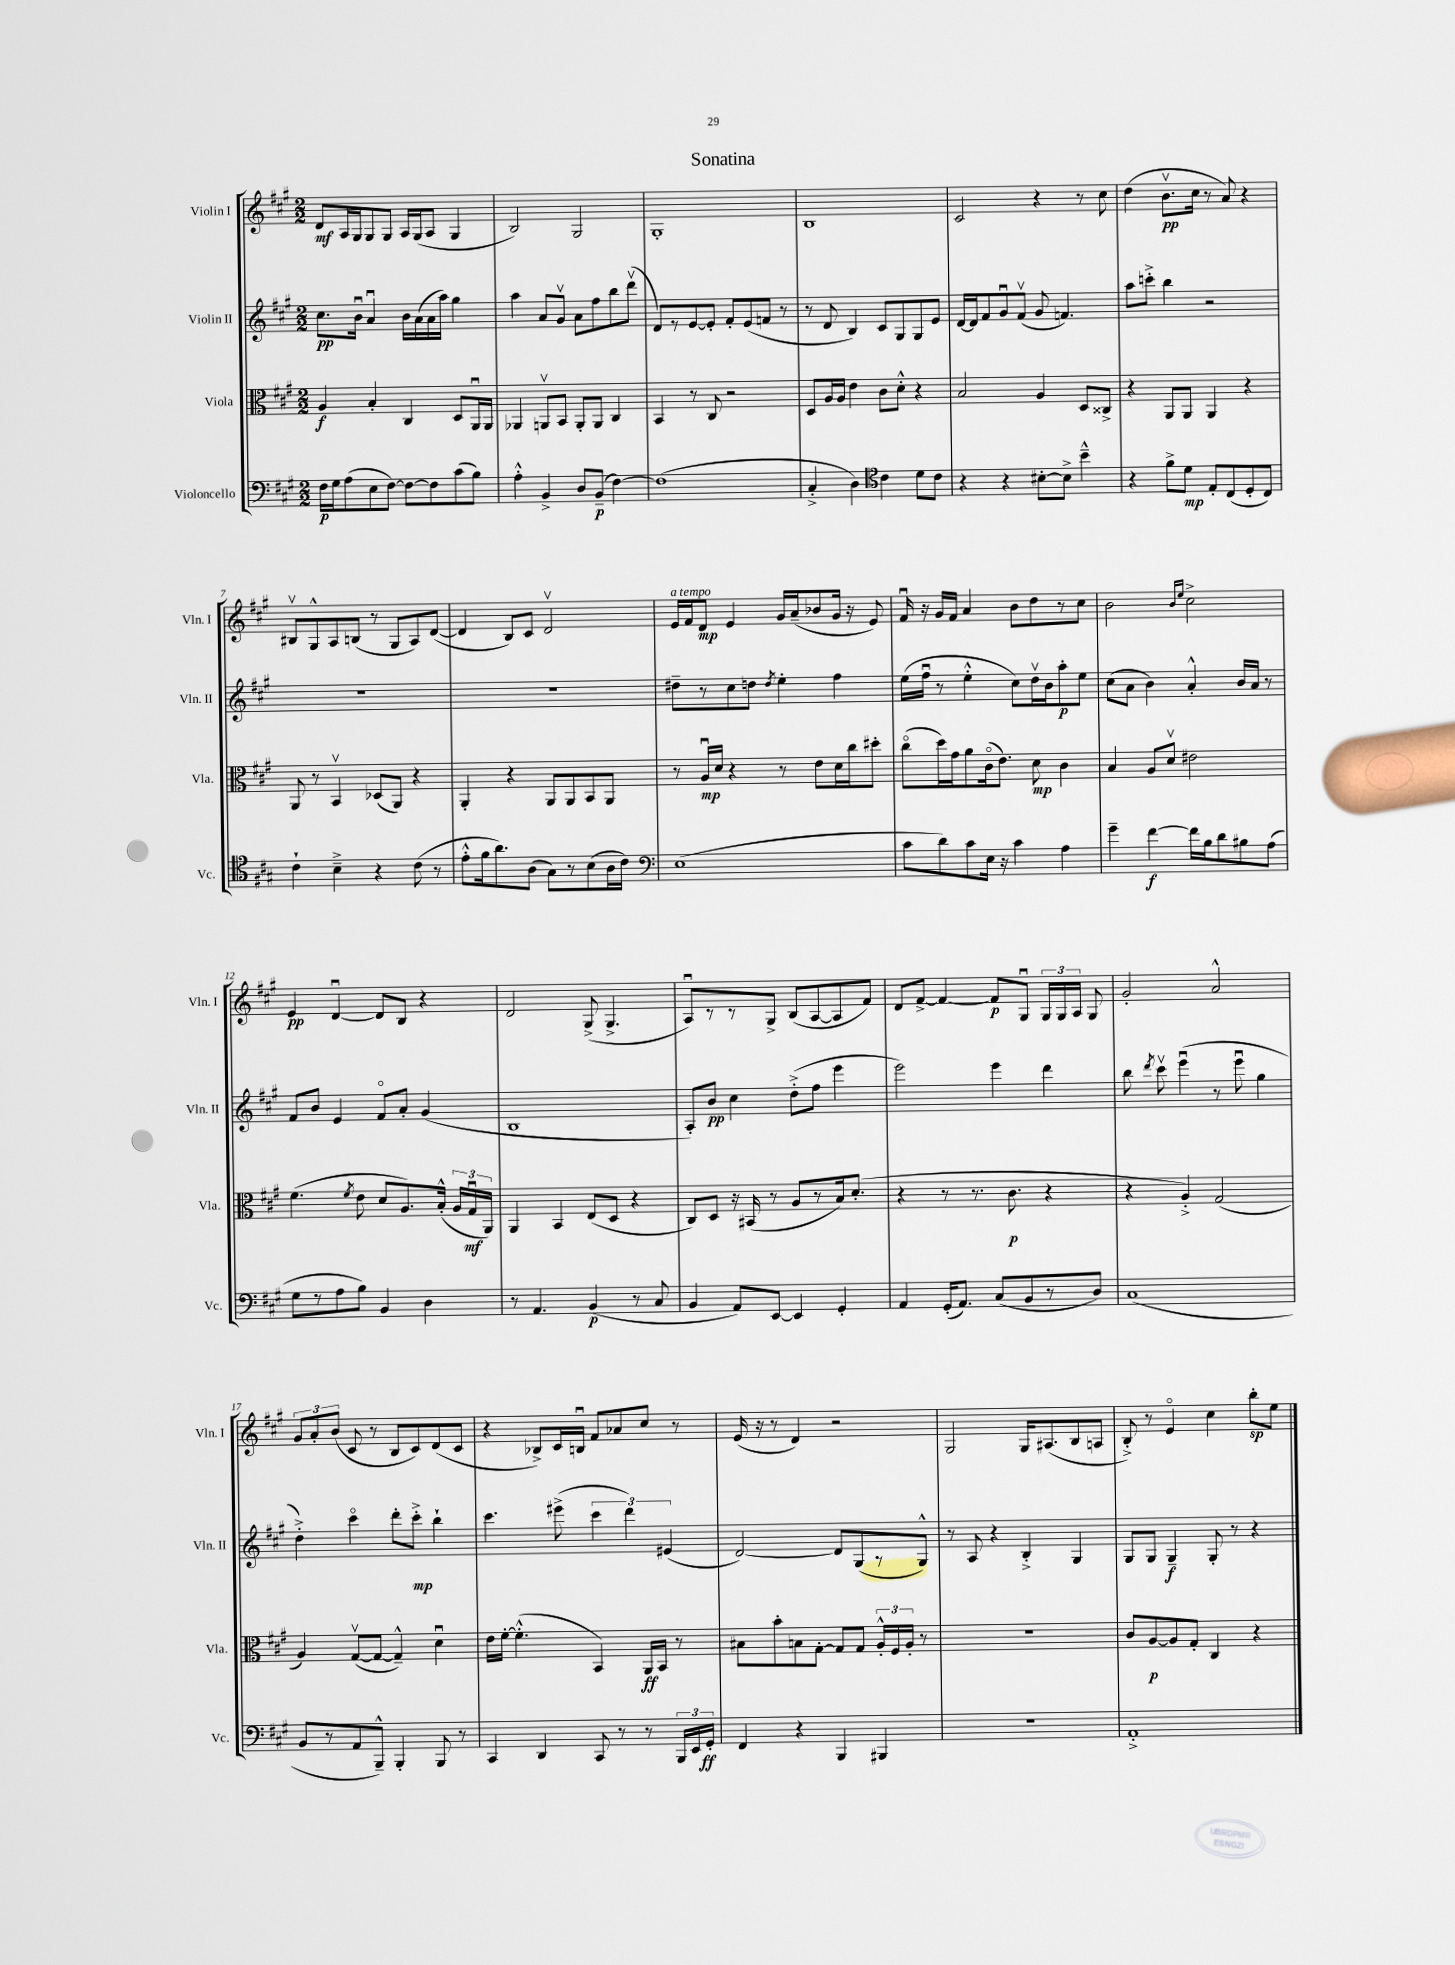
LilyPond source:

\header { title = "Sonatina" }
<<
\new StaffGroup <<
\new Staff = "s0" \with { instrumentName = "Violin I" shortInstrumentName = "Vln. I" } {
    \clef treble \key a \major \numericTimeSignature \time 2/2
    \autoBeamOff d'8[\mf a16 gis16 gis8 gis8] a16[ gis16( a8] gis4 |
    b2) gis2 |
    gis1-. |
    b1 |
    cis'2 r4 r8 cis''8 |
    d''4( b'8.[\upbow\pp cis''16] r8 a'8) r4 |
    bis8[\upbow gis8-^ a8 b8]( r8 gis8[ a8) d'8]~( |
    d'4 b8[) cis'8] d'2\upbow |
    e'16[^\markup { \italic "a tempo" } fis'16 d'8]\mp e'4 gis'16[ a'16--( bes'8 gis'16] r16 e'8) |
    fis'16\downbow r16 gis'16[ fis'16] a'4 b'8[ d''8 r8 cis''8] |
    b'2 \grace { b'16[ e''16] } cis''2-> |
    e'4\pp d'4~\downbow d'8[ b8] r4 |
    d'2 gis8->( gis4.-> |
    a8[\downbow) r8 r8 gis8]-> b8[( a8~ a8 fis'8]) |
    d'8[ fis'8]~-> fis'4~ fis'8[\p gis8]\downbow \tuplet 3/2 { gis16[ gis16 a16] } gis8 |
    gis'2-. a'2-^ |
    \tuplet 3/2 { gis'8[ a'8-. b'8]( } cis'8 r8 b8[ cis'8) d'8( cis'8] |
    r4 bes8[->) cis'16 b16]\downbow fis'8[ aes'8 cis''8] r8 |
    e'16( r16 r8 d'4) r2 |
    gis2 gis16[ ais8.( b8 a8] |
    b8-.->) r8 e'4\flageolet cis''4 b''8[-.\sp e''8] \bar "|." |
}
\new Staff = "s1" \with { instrumentName = "Violin II" shortInstrumentName = "Vln. II" } {
    \clef treble \key a \major \numericTimeSignature \time 2/2
    \autoBeamOff cis''8.[\pp b'16]\downbow a'4\downbow b'16[ a'16( a'16 a''16]) gis''4 |
    a''4 a'8[ gis'8]\upbow a'8[ fis''8 b''8 d'''8]\upbow( |
    d'8[) r8 e'8~ e'8]-. fis'8[-. e'8( f'8] r8 |
    r8 d'8 b4) cis'8[ gis8 gis8 e'8] |
    d'16[~ d'16 fis'8 gis'8\downbow fis'8]\upbow( gis'8 f'4.) |
    a''8[ c'''8]-.-> b''4 r2 |
    R1 |
    R1 |
    dis''8[-- r8 cis''8 d''8] \acciaccatura { d''8 } e''4-. fis''4 |
    e''16[( fis''16]\downbow r8 e''4-.-^ cis''8[) d''16\upbow b'16 a''8-.\p e''8] |
    cis''8[( a'8] b'4) a'4-.-^ b'16[ a'16] r8 |
    fis'8[ b'8] e'4 fis'8[\flageolet a'8]-. gis'4( |
    b1 |
    a8[-.) b'8]\pp cis''4 d''8[-.->( fis''8] e'''4 |
    e'''2) e'''4 d'''4 |
    b''8 \acciaccatura { d'''8 } cis'''8\upbow e'''4\downbow( r8 e'''8\downbow gis''4 |
    d''4-.->) cis'''4\flageolet d'''8[-. cis'''8]-.->\mp b''4-! |
    cis'''4. eis'''8->( \tuplet 3/2 { cis'''4 d'''4) eis'4( } |
    d'2~) d'8[ gis8( r8 gis8]-^) |
    r8 a8 r4 b4-.-> gis4 |
    gis8[ gis8] gis4--\f gis8-. r8 r4 \bar "|." |
}
\new Staff = "s2" \with { instrumentName = "Viola" shortInstrumentName = "Vla." } {
    \clef alto \key a \major \numericTimeSignature \time 2/2
    \autoBeamOff a4\f b4-. cis4 d8[ a,16\downbow a,16] |
    aes,4 a,8[\upbow b,8] a,8[-. a,8] cis4 |
    b,4 r8 cis8 r2 |
    d8[ a16 a16] e'4 cis'8[ d'8]-.-^ r4 |
    b2 a4 d8[ cisis8]-> |
    r4 a,8[ a,8] a,4 r4 |
    a,8 r8 b,4\upbow des8[( a,8]) r4 |
    a,4-. r4 a,8[ a,8 b,8 a,8] |
    r8 a16[\downbow\mp d'16] r4 r8 e'8[ d'16 cis''16 dis''8]-. |
    cis''8[\flageolet( d''16) gis'16 a'8 cis'16\flageolet( e'8.]) d'8\mp cis'4 |
    b4 a8[ d'8]\upbow eis'2 |
    fis'4.( \acciaccatura { fis'8 } e'8 d'8[ a8.) b16]-.-^( \tuplet 3/2 { a16[ gis16\downbow\mf a,16]) } |
    a,4 b,4 e8[( d8] r4 |
    cis8[) d8] r16 bis,16( r8 a8[ r8 b16) d'8.]-.( |
    r4 r8 r8. cis'8.\p r4 |
    r4 a4-.->) gis2( |
    a4) gis8[~\upbow( gis8]~ gis4---^) d'4\downbow |
    e'16[ fis'16]~-. fis'4.-.-^( b,4) a,16[\ff b,16] r8 |
    bis8[ b'8-. b8 gis8]~-. gis8[ gis8] \tuplet 3/2 { a16[-.-^ fis16 a16]-. } r8 |
    R1 |
    cis'8[ a8~\p a8 gis8]-. cis4 r4 \bar "|." |
}
\new Staff = "s3" \with { instrumentName = "Violoncello" shortInstrumentName = "Vc." } {
    \clef bass \key a \major \numericTimeSignature \time 2/2
    \autoBeamOff fis16[\p gis16 a8( e8 fis8]~) fis8[~ fis8 cis'8( b8]) |
    a4-.-^ b,4-> d8[ b,8]--\p( fis4~) |
    fis1( |
    cis4-.-> d4) \clef tenor cis'4 d'8[ cis'8] |
    r4 r4 bis8[~-. bis8]-> b'4---^ |
    r4 fis'8[-> d'8]\mp e8[-. cis8( d8-. cis8]) |
    cis'4-! b4---> r4 cis'8( r8 |
    e'8[-.-^ fis'16 a'8.) a8]( gis8[) r8 b8( a16 cis'16]) |
    \clef bass e1( |
    cis'8[ d'8) cis'8 e16] r16 cis'4 a4 |
    gis'4-- fis'4~\f fis'16[ b16 d'8 bis8 a8]( |
    gis8[ r8 a8 b8]) b,4 d4 |
    r8 a,4. b,4\p( r8 cis8 |
    b,4 a,8[) e,8]~ e,4 gis,4-. |
    a,4 gis,16[-.( a,8.]) cis8[( b,8 r8 d8]) |
    cis1( |
    b,8[ r8 a,8 b,,8]---^) b,,4-. b,,8 r8 |
    cis,4 d,4 cis,8 r8 r8 \tuplet 3/2 { b,,16[ e,16 gis,16]-.\ff } |
    fis,4 r4 b,,4 bis,,4 |
    R1 |
    a,1-.-> \bar "|." |
}
>>
>>
